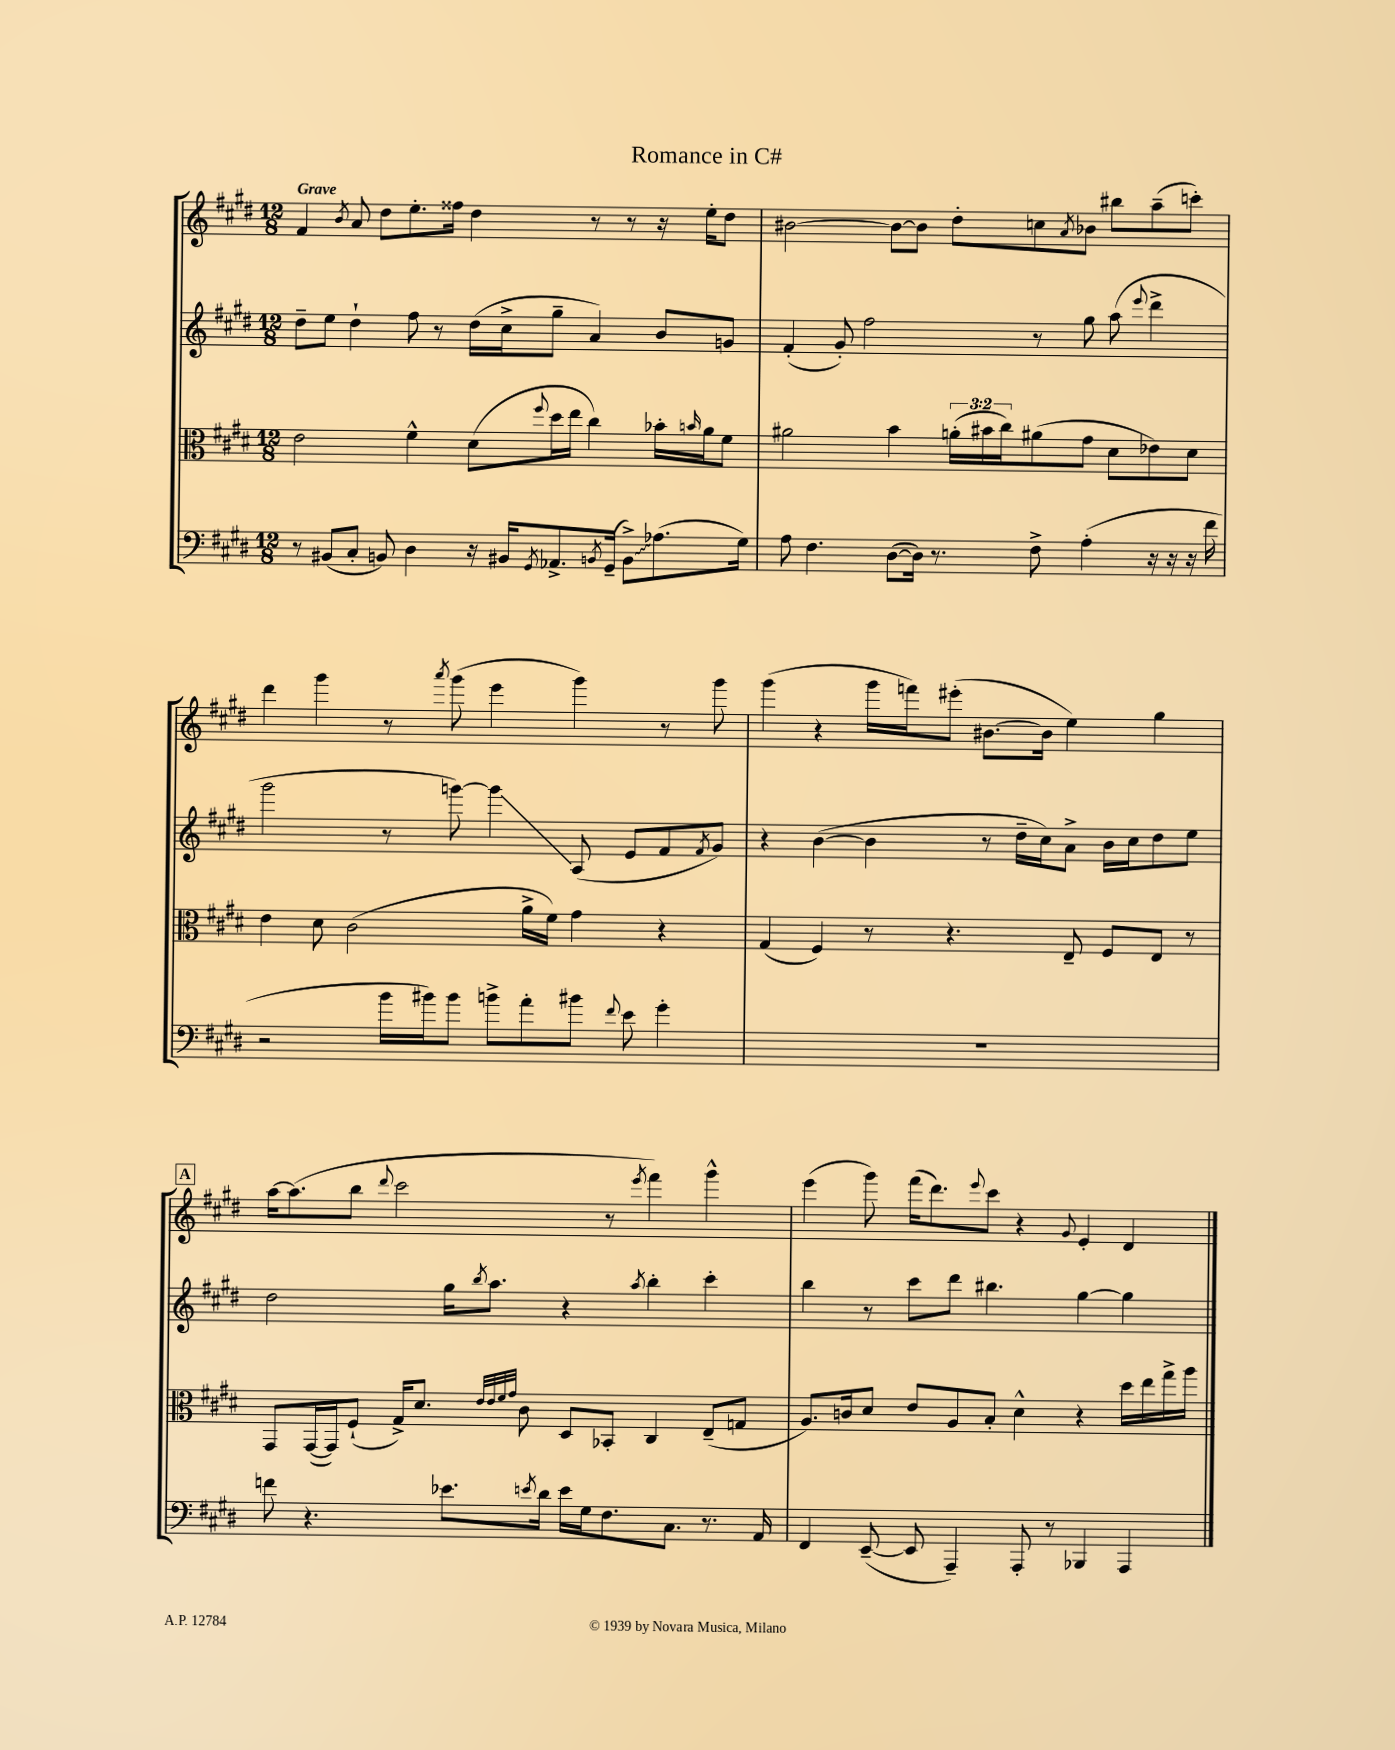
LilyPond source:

\header { title = "Romance in C#" }
<<
\new StaffGroup <<
\new Staff = "s0" {
    \clef treble \key e \major \numericTimeSignature \time 12/8 \tempo "Grave"
    fis'4 \acciaccatura { b'8 } a'8 dis''8 e''8.-. fisis''16 dis''4 r8 r8 r16 e''16-. dis''8 |
    bis'2~ bis'8~ bis'8 dis''8-. c''8 \acciaccatura { a'8 } bes'8 bis''8 a''8--( c'''8-.) |
    dis'''4 gis'''4 r8 \acciaccatura { a'''8 } gis'''8( e'''4 gis'''4) r8 gis'''8 |
    gis'''4( r4 gis'''16 f'''16) eis'''8-.( bis'8.~ bis'16 e''4) gis''4 |
    \mark \markup { \box "A" } a''16~ a''8.( b''8 \appoggiatura { dis'''8 } cis'''2 r8 \acciaccatura { e'''8 } fis'''4) gis'''4-^ |
    e'''4( gis'''8) fis'''16( dis'''8.) \appoggiatura { e'''8 } cis'''8 r4 \appoggiatura { gis'8 } e'4-. dis'4 \bar "|." |
}
\new Staff = "s1" {
    \clef treble \key e \major \numericTimeSignature \time 12/8
    dis''8-- e''8 dis''4-! fis''8 r8 dis''16( cis''16-> gis''8-- a'4) b'8 g'8 |
    fis'4-.( gis'8-.) fis''2 r8 gis''8 a''8( \appoggiatura { e'''8 } dis'''4-> |
    gis'''2 r8 g'''8~) g'''4\glissando a8( e'8 fis'8 \acciaccatura { fis'8 } gis'8) |
    r4 b'4~( b'4 r8 dis''16-- cis''16) a'8-> b'16 cis''16 dis''8 e''8 |
    \mark \markup { \box "A" } dis''2 gis''16 \acciaccatura { b''8 } a''8. r4 \acciaccatura { a''8 } b''4-. cis'''4-. |
    b''4 r8 cis'''8 dis'''8 bis''4. gis''4~ gis''4 \bar "|." |
}
\new Staff = "s2" {
    \clef alto \key e \major \numericTimeSignature \time 12/8 \override Staff.TupletNumber.text = #tuplet-number::calc-fraction-text
    e'2 fis'4-^ dis'8( \appoggiatura { fis''8 } dis''16 e''16 cis''4) bes'16-. \grace { b'16 } a'16 fis'8 |
    ais'2 b'4 \tuplet 3/2 { a'16-.( bis'16 cis''16) } ais'8( gis'8 dis'8 ees'8) dis'8 |
    e'4 dis'8 cis'2( a'16-> fis'16) gis'4 r4 |
    gis4( fis4) r8 r4. e8-- fis8 e8 r8 |
    \mark \markup { \box "A" } gis,8 gis,16~( gis,16) fis8-!( gis16->) dis'8. \grace { e'32 e'32 fis'32 gis'32 } cis'8 dis8 bes,8-. cis4 e8--( g8 |
    a8.) c'16 dis'8 e'8 a8 b8-. dis'4-^ r4 dis''16 e''16 gis''16-> a''16 \bar "|." |
}
\new Staff = "s3" {
    \clef bass \key e \major \numericTimeSignature \time 12/8
    r8 bis,8( cis8-. b,8) dis4 r16 bis,16 \acciaccatura { gis,8 } aes,8.-> \acciaccatura { b,8 } gis,16--( \once \override Glissando.style = #'zigzag b,8->\glissando) aes8.( gis16) |
    a8 fis4. dis8~( dis16) r8. fis8-> a4-.( r16 r16 r16 fis'16 |
    r2 b'16 bis'16) bis'8 b'8-> a'8-. bis'8 \appoggiatura { fis'8 } e'8 gis'4-. |
    R1. |
    \mark \markup { \box "A" } f'8 r4. ees'8. \acciaccatura { e'8 } dis'16 e'16 gis16 fis8. cis8. r8. a,16 |
    fis,4 e,8~--( e,8 a,,4--) a,,8-. r8 bes,,4 a,,4 \bar "|." |
}
>>
>>
\layout { \context { \Score \remove "Bar_number_engraver" } }
